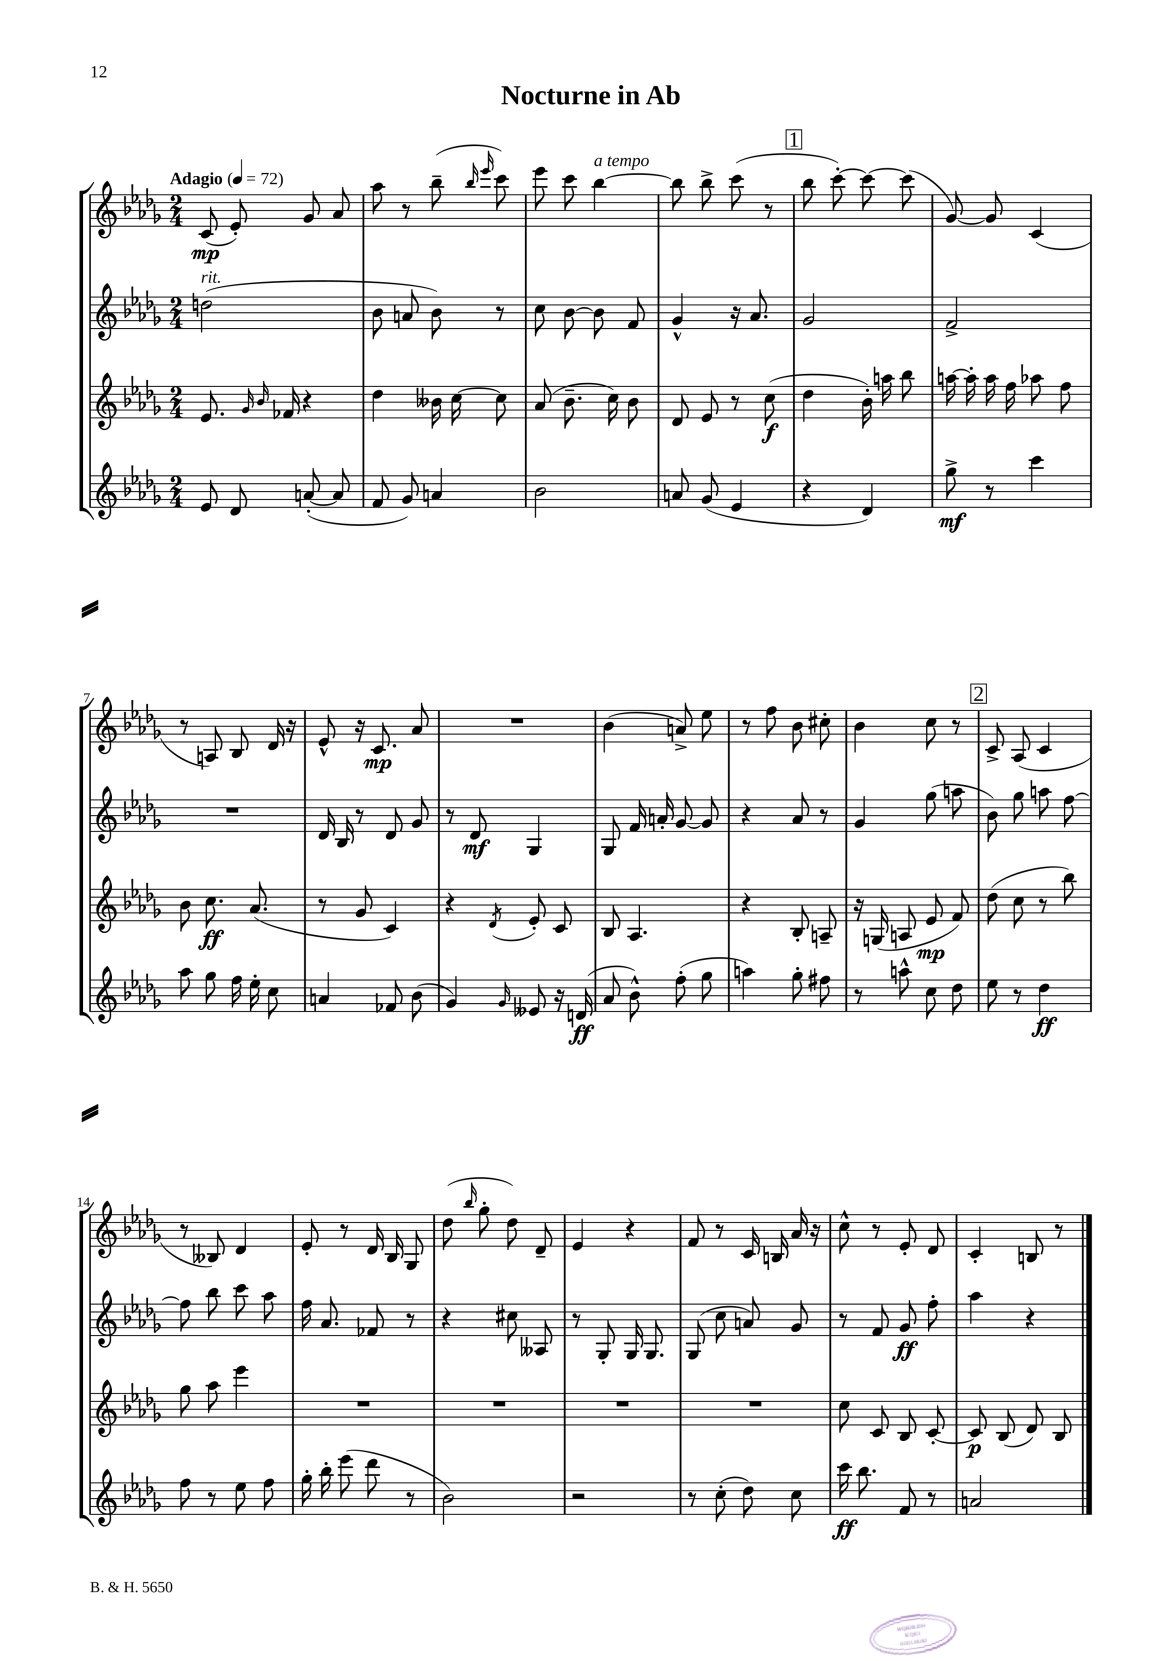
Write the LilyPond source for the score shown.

\header { title = "Nocturne in Ab" }
<<
\new StaffGroup <<
\new Staff = "s0" {
    \clef treble \key des \major \numericTimeSignature \time 2/4 \tempo "Adagio" 4 = 72
    \autoBeamOff c'8\mp( ees'8-.) ges'8 aes'8 |
    aes''8 r8 bes''8--( \grace { bes''16 ees'''16 } c'''8) |
    ees'''8 c'''8 bes''4~^\markup { \italic "a tempo" } |
    bes''8 bes''8-> c'''8( r8 |
    \mark \markup { \box "1" } bes''8 c'''8~-.) c'''8~ c'''8( |
    ges'8~) ges'8 c'4( |
    r8 a8) bes8 des'16 r16 |
    ees'8-^ r16 c'8.\mp aes'8 |
    R2 |
    bes'4( a'8->) ees''8 |
    r8 f''8 bes'8 cis''8-. |
    bes'4 c''8 r8 |
    \mark \markup { \box "2" } c'8-> aes8( c'4 |
    r8 beses8) des'4 |
    ees'8-. r8 des'16 bes16 ges8 |
    des''8( \grace { bes''16 } ges''8-. des''8) des'8-- |
    ees'4 r4 |
    f'8 r8 c'16 b16 aes'16 r16 |
    c''8-^ r8 ees'8-. des'8 |
    c'4-. b8 r8 \bar "|." |
}
\new Staff = "s1" {
    \clef treble \key des \major \numericTimeSignature \time 2/4
    \autoBeamOff d''2^\markup { \italic "rit." }( |
    bes'8 a'8 bes'8) r8 |
    c''8 bes'8~ bes'8 f'8 |
    ges'4-^ r16 aes'8. |
    \mark \markup { \box "1" } ges'2 |
    f'2-> |
    R2 |
    des'16 bes16 r8 des'8 ges'8 |
    r8 des'8\mf ges4 |
    ges8 f'16 a'16-. ges'8~ ges'8 |
    r4 aes'8 r8 |
    ges'4 ges''8( a''8 |
    \mark \markup { \box "2" } bes'8) ges''8 a''8 f''8~ |
    f''8 bes''8 c'''8 aes''8 |
    f''16 aes'8. fes'8 r8 |
    r4 cis''8 aeses8 |
    r8 ges8-. ges16 ges8. |
    ges8( c''8 a'8) ges'8 |
    r8 f'8 ges'8\ff f''8-. |
    aes''4 r4 \bar "|." |
}
\new Staff = "s2" {
    \clef treble \key des \major \numericTimeSignature \time 2/4
    \autoBeamOff ees'8. \grace { ges'16 bes'16 } fes'16 r4 |
    des''4 beses'16 c''16~ c''8 |
    aes'8( bes'8.-- c''16) bes'8 |
    des'8 ees'8 r8 c''8\f( |
    \mark \markup { \box "1" } des''4 bes'16-.) a''16 bes''8 |
    a''16~ a''16-. a''16 f''16 aes''8 f''8 |
    bes'8 c''8.\ff aes'8.( |
    r8 ges'8 c'4) |
    r4 \acciaccatura { des'8 } ees'8-. c'8 |
    bes8 aes4. |
    r4 bes8-. a8-- |
    r16 g16( a8 ees'8\mp f'8) |
    \mark \markup { \box "2" } des''8( c''8 r8 bes''8) |
    ges''8 aes''8 ees'''4 |
    R2 |
    R2 |
    R2 |
    R2 |
    c''8 c'8 bes8 c'8~-. |
    c'8\p bes8( des'8) bes8 \bar "|." |
}
\new Staff = "s3" {
    \clef treble \key des \major \numericTimeSignature \time 2/4
    \autoBeamOff ees'8 des'8 a'8~-.( a'8 |
    f'8 ges'8) a'4 |
    bes'2 |
    a'8 ges'8( ees'4 |
    \mark \markup { \box "1" } r4 des'4) |
    ges''8->\mf r8 c'''4 |
    aes''8 ges''8 f''16 ees''16-. c''8 |
    a'4 fes'8 bes'8( |
    ges'4) \grace { ges'16 } eeses'8 r16 d'16\ff( |
    aes'8 bes'8-^) f''8-.( ges''8 |
    a''4) ges''8-. fis''8 |
    r8 a''8-^ c''8 des''8 |
    \mark \markup { \box "2" } ees''8 r8 des''4\ff |
    f''8 r8 ees''8 f''8 |
    ges''16-. bes''16-. ees'''8( des'''8 r8 |
    bes'2) |
    r2 |
    r8 c''8-.( des''8) c''8 |
    c'''16\ff bes''8. f'8 r8 |
    a'2 \bar "|." |
}
>>
>>
